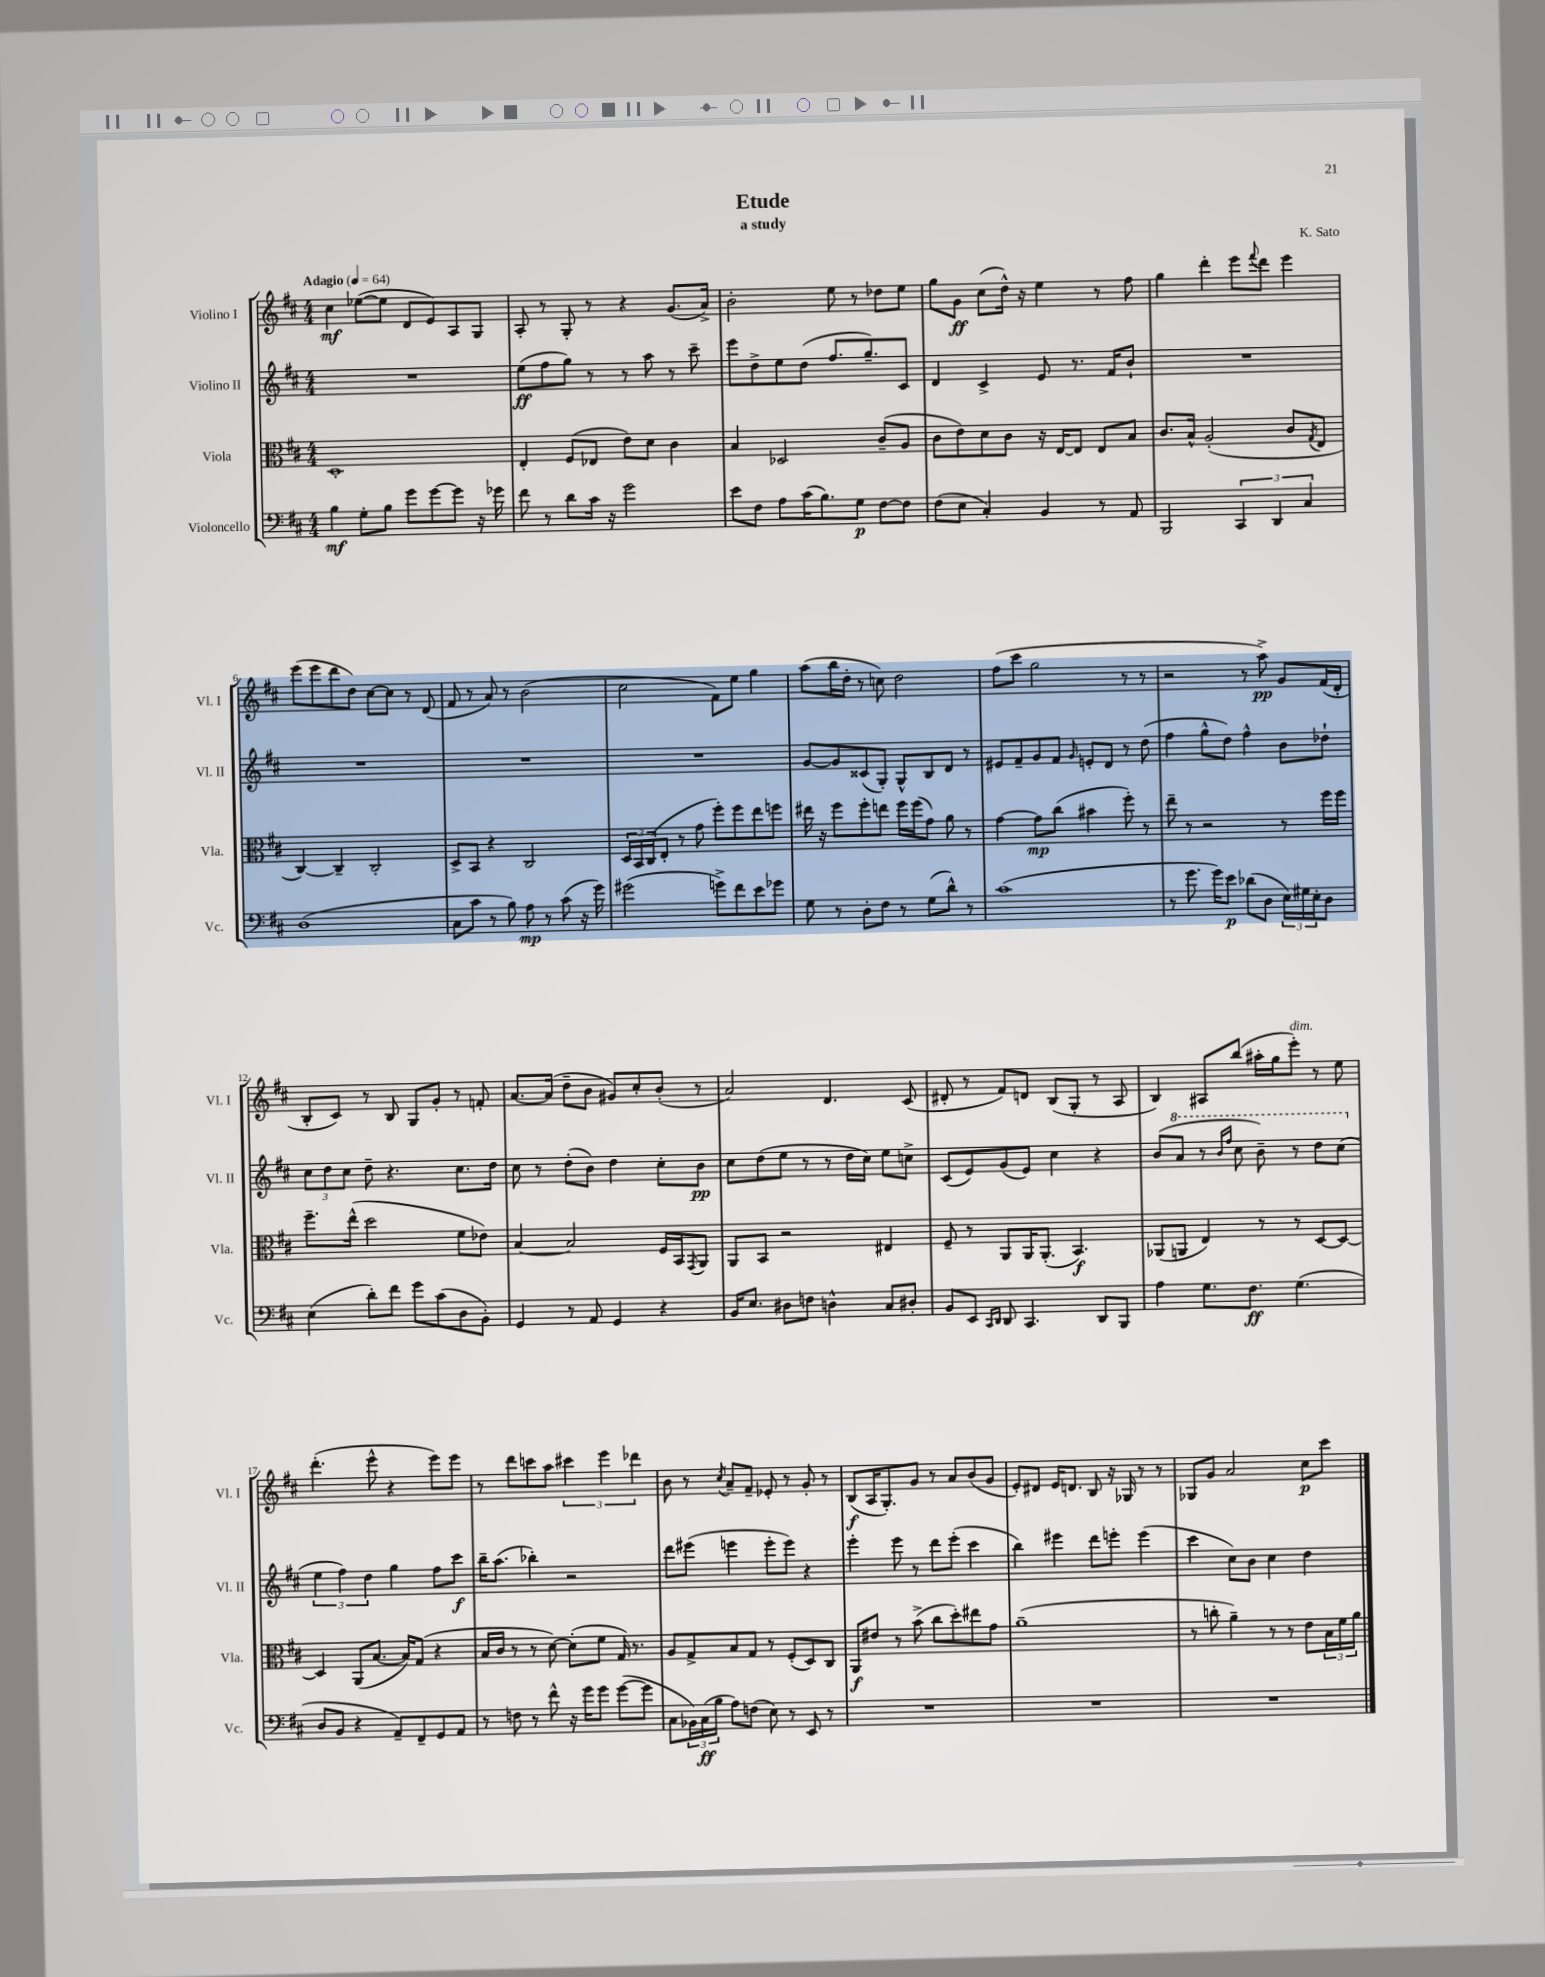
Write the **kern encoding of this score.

**kern	**kern	**kern	**kern
*staff4	*staff3	*staff2	*staff1
*clefF4	*clefC3	*clefG2	*clefG2
*k[f#c#]	*k[f#c#]	*k[f#c#]	*k[f#c#]
*M4/4	*M4/4	*M4/4	*M4/4
*MM64	*MM64	*MM64	*MM64
4B\	1D'	1r	4cc#\
8G'\L	.	.	([8ee-\L
8B\J	.	.	8ee-\]J
8g\L	.	.	8d/L
[8g\	.	.	8e/)
8g\]J	.	.	8A/
16r	.	.	8G/J
16g-\	.	.	.
=	=	=	=
8f#\	4E'/	(8ee\L	8A'/
8r	.	8ff#\	8r
8d\L	(8F#/L	8gg\J)	8G'/
16c#\Jk	8E-/J	8r	8r
16r	.	.	.
2g\	8e\L)	8r	4r
.	8d\J	8aa\	.
.	4c#\	8r	(8.g/L
.	.	8ccc#~\	.
.	.	.	16a^/Jk)
=	=	=	=
8e\L	4B/	8eee\L	2b'\
8F#\J	.	8dd^\	.
8A\L	2D-/	8ee\	.
(16c#\K	.	(8dd\J	.
8.B\)	.	.	.
.	.	8.ff#/L	8ee\
8G\J	.	.	8r
.	.	8.gg~/)	.
[8F#\L	(8c#~/L	.	8dd-\L
8F#\]J	8A/J	8c#/J	8ee\J
=	=	=	=
(8F#\L	8c#\L	4d/	8gg\L
8E\J	8e\)	.	8g\J
4C#'/)	8d\	4c#^/	(8cc#\L
.	8c#\J	.	16dd^^\Jk)
.	.	.	16r
4BB/	16r	8e/	4ee\
.	[16E/LK	.	.
.	8E/]J	8.r	.
8r	8E/L	.	8r
.	.	16f#/LK	.
8AA/	8B/J	8b`/J	8ff#\
=	=	=	=
2BBB/	8.c#/L	1r	4gg\
.	16B^^/Jk	.	.
.	(2A'/	.	4ddd'\
6CC#/	.	.	8eee\L
.	.	.	8qqfff#/
.	.	.	8ddd\J
6DD/	.	.	.
.	8c#/L	.	4eee\
6C#/	.	.	.
.	8qG/	.	.
.	8E/J	.	.
=	=	=	=
(1D	[4C#/)	1r	(8eee\L
.	.	.	8eee\
.	4C#~/]	.	8ddd\
.	.	.	8dd\J)
.	2C#'/	.	[8cc#\L
.	.	.	8cc#\]J
.	.	.	8r
.	.	.	(8d/
=	=	=	=
8C#\L	8D^/L	1r	8f#/
8c#\J	8BB/J	.	8r
8r	4r	.	8a/)
8B\)	.	.	8r
8A\	2C#/	.	(2b\
8r	.	.	.
(8c#\	.	.	.
16r	.	.	.
16g\)	.	.	.
=	=	=	=
(2g#\	24D/LL	1r	2cc#\
.	24BB/	.	.
.	(24C#/J	.	.
.	8E'/J	.	.
.	8r	.	.
.	8g\	.	.
8g^\L)	8ff#'\L)	.	8f#\L)
8f#\	8ff#\	.	8ee\J
8e\	8ee\	.	4gg\
8g-\J	8ff\J	.	.
=	=	=	=
8G\	16ee#\	[8g/L	(8aa\L
.	16r	.	.
8r	8ff#\L	8g/]	16bb\L
.	.	.	16dd'\JJ
8D'\L	8ff#'\	(8c##/	8r
8F#\J	8ee\J	8G'/J)	8cc\)
8r	16ff#\LL	8G^^/L	2dd\
.	(16ff#\J	.	.
(8G\L	8g\J)	8B/	.
8d^^\J)	8a\	8d/J	.
8r	8r	8r	.
=	=	=	=
(1c#	[4g\	8e#/L	(8ff#\L
.	.	8f#~/	8ccc#\J
.	8g\]L	8g/	2gg\
.	(8cc#\J	8f#/J	.
.	.	16qqg/	.
.	4b#\	8e'/L	.
.	.	8d/J	.
.	8ff#'\)	8r	8r
.	8r	(8dd\	8r
=	=	=	=
8r	8ee~\	4ff#\	2r
8.g\	8r	.	.
.	2r	8gg^^\L	.
16g\LK)	.	.	.
8e\J	.	8dd\J)	.
(8d-\L	.	4ff#^^\	8r
8D\J	.	.	8aa^\)
24E\LL)	8r	8b\L	8g/L
24G#\	.	.	.
24E'\J	.	.	.
8D\J	16ff#\LL	8dd-`\J	(16f#/L
.	16ff#\JJ	.	16d'/JJ
=	=	=	=
(4E\	8.ff#~\L	12cc#\L	8B'/L
.	.	12dd\	.
.	.	.	8c#/J)
.	.	12cc#\J	.
.	(16ee^^\Jk	.	.
8d'\L)	2dd\	8dd~\	8r
8f#\J	.	4.r	8B/
8g\L	.	.	8G/L
(8c#\	.	.	8g'/J
8D\	8f#\L	8.cc#\L	8r
8BB'\J)	8e-\J)	.	8f'/
.	.	16dd\Jk	.
=	=	=	=
4GG/	[4B/	8cc#\	[8.a/L
.	.	8r	.
.	.	.	(16a/]Jk
8r	2B/]	(8dd'\L	8dd~\L
8AA/	.	8b\J)	8b\J
4GG/	.	4dd\	8g#/L)
.	.	.	8cc#'/
4r	16F#/LL	8cc#'\L	(8b'/J
.	16BB/J	.	.
.	8qGG/	.	.
.	8AA/J	8b\J	8r
=	=	=	=
16BB/LK	8AA/L	8cc#\L	2a/)
8.E/J	.	.	.
.	8BB/J	(8dd\	.
8D#\L	2r	8ee\J	.
8F\J	.	8r	.
4D^^\	.	8r	4.d/
.	.	16dd\LL	.
.	.	16cc#\JJ)	.
8C#/L	4E#/	8ee\L	.
8D#'/J	.	8cc^\J	(8c#/
=	=	=	=
8BB/L	8F#~/	(8c#/L	8d#'/
8EE/J	8r	8e/)	8r
16qqCC#/LL	.	.	.
16qqDD/JJ	.	.	.
8DD/	8AA/L	(8g/	8f#/L)
4.CC#/	16AA/K	8e/J)	8d/J
.	(8.AA'/J	.	.
.	.	4cc#\	(8B/L
.	4.BB/)	.	8G'/J
8DD/L	.	4r	8r
8BBB/J	.	.	8A/
=	=	=	=
4A\	(8AA-/L	(8b/L	4B/)
.	8AA/J	8aa/J	.
8.G\L	4E/)	8r	8A#/L
.	.	16qqbb/LL	.
.	.	16qqfff#/JJ	.
.	.	8ccc#\	(8bb/J
8.F#\J	.	.	.
.	8r	8bb~\)	16aa#'\LL
.	.	.	16gg\J
(4.G\	8r	8r	8eee'\J)
.	[8D/L	8ddd\L	8r
.	8D/_J	(8ccc#\J	8ee\
=	=	=	=
8D/L	4D/]	6ee\	(4.ddd'\
8BB/J	.	.	.
.	.	6ff#\)	.
4r	(8AA/L	.	.
.	.	6dd\	.
.	[8.B/J	.	8eee^^\
8AA~/L)	.	4gg\	4r
.	16B/]LK)	.	.
8FF#~/	(8G/J	.	.
8GG/	4r	8ff#\L	8eee\L)
8AA/J	.	8ccc#\J	8eee\J
=	=	=	=
8r	16B/LL	16bb~\LK	8r
.	16c#/JJ	(8.aa\J	.
8F\	8r	.	8ddd\L
8r	8r	4bb-'\)	8ccc\
8f#^^\	[8d\)	.	8aa\J
16r	(8d'\]L	2r	6ccc#\
16g\LK	.	.	.
8g\J	8f#\J	.	.
.	.	.	6eee\
([8g\L	16G/)	.	.
.	8.r	.	.
.	.	.	6ddd-\
8g\]J	.	.	.
=	=	=	=
8C#\L	8A/L	8ddd\L	8b\
24BB-\L)	8G^/	(8eee#\J	8r
(24C#\	.	.	.
24B\JJ	.	.	.
.	.	.	8qcc#/
8A\L)	8B/	4eee\	8a~/L
(8F\J	8G/J	.	8f#~/J
8E\)	8r	8eee'\L	8e-'/
8r	(8F#'/L	8eee\J)	8r
8EE/	8D/)	4r	8g'/
8r	8C#/J	.	8r
=	=	=	=
1r	8AA/L	4eee'\	(8B/L
.	8e#/J	.	16A/K
.	.	.	8.G'/)
.	8r	8eee\	.
.	(8b^\	8r	8g/J
.	8cc#\L	8ddd\L	8r
.	8dd'\)	(8eee'\J	8a/L
.	8ee#\	4ccc#\	(8b/
.	8g\J	.	8g/J
=	=	=	=
1r	(1a~	4bb\)	8e'/L)
.	.	.	8d#/J
.	.	4eee#\	16e/LK
.	.	.	8.d/J
.	.	8ddd\L	8B/
.	.	8eee'\J	16r
.	.	.	16G-/
.	.	(4eee\	8r
.	.	.	8r
=	=	=	=
1r	8r	4ccc#\	8G-/L
.	8cc'\	.	8g/J
.	4a~\)	8cc#\L)	2a/
.	.	8b\J	.
.	8r	4cc#\	.
.	8r	.	.
.	8e\L	4dd\	8cc#\L
.	24B\L	.	8ccc#\J
.	24f#\	.	.
.	24a\JJ	.	.
==	==	==	==
*-	*-	*-	*-
